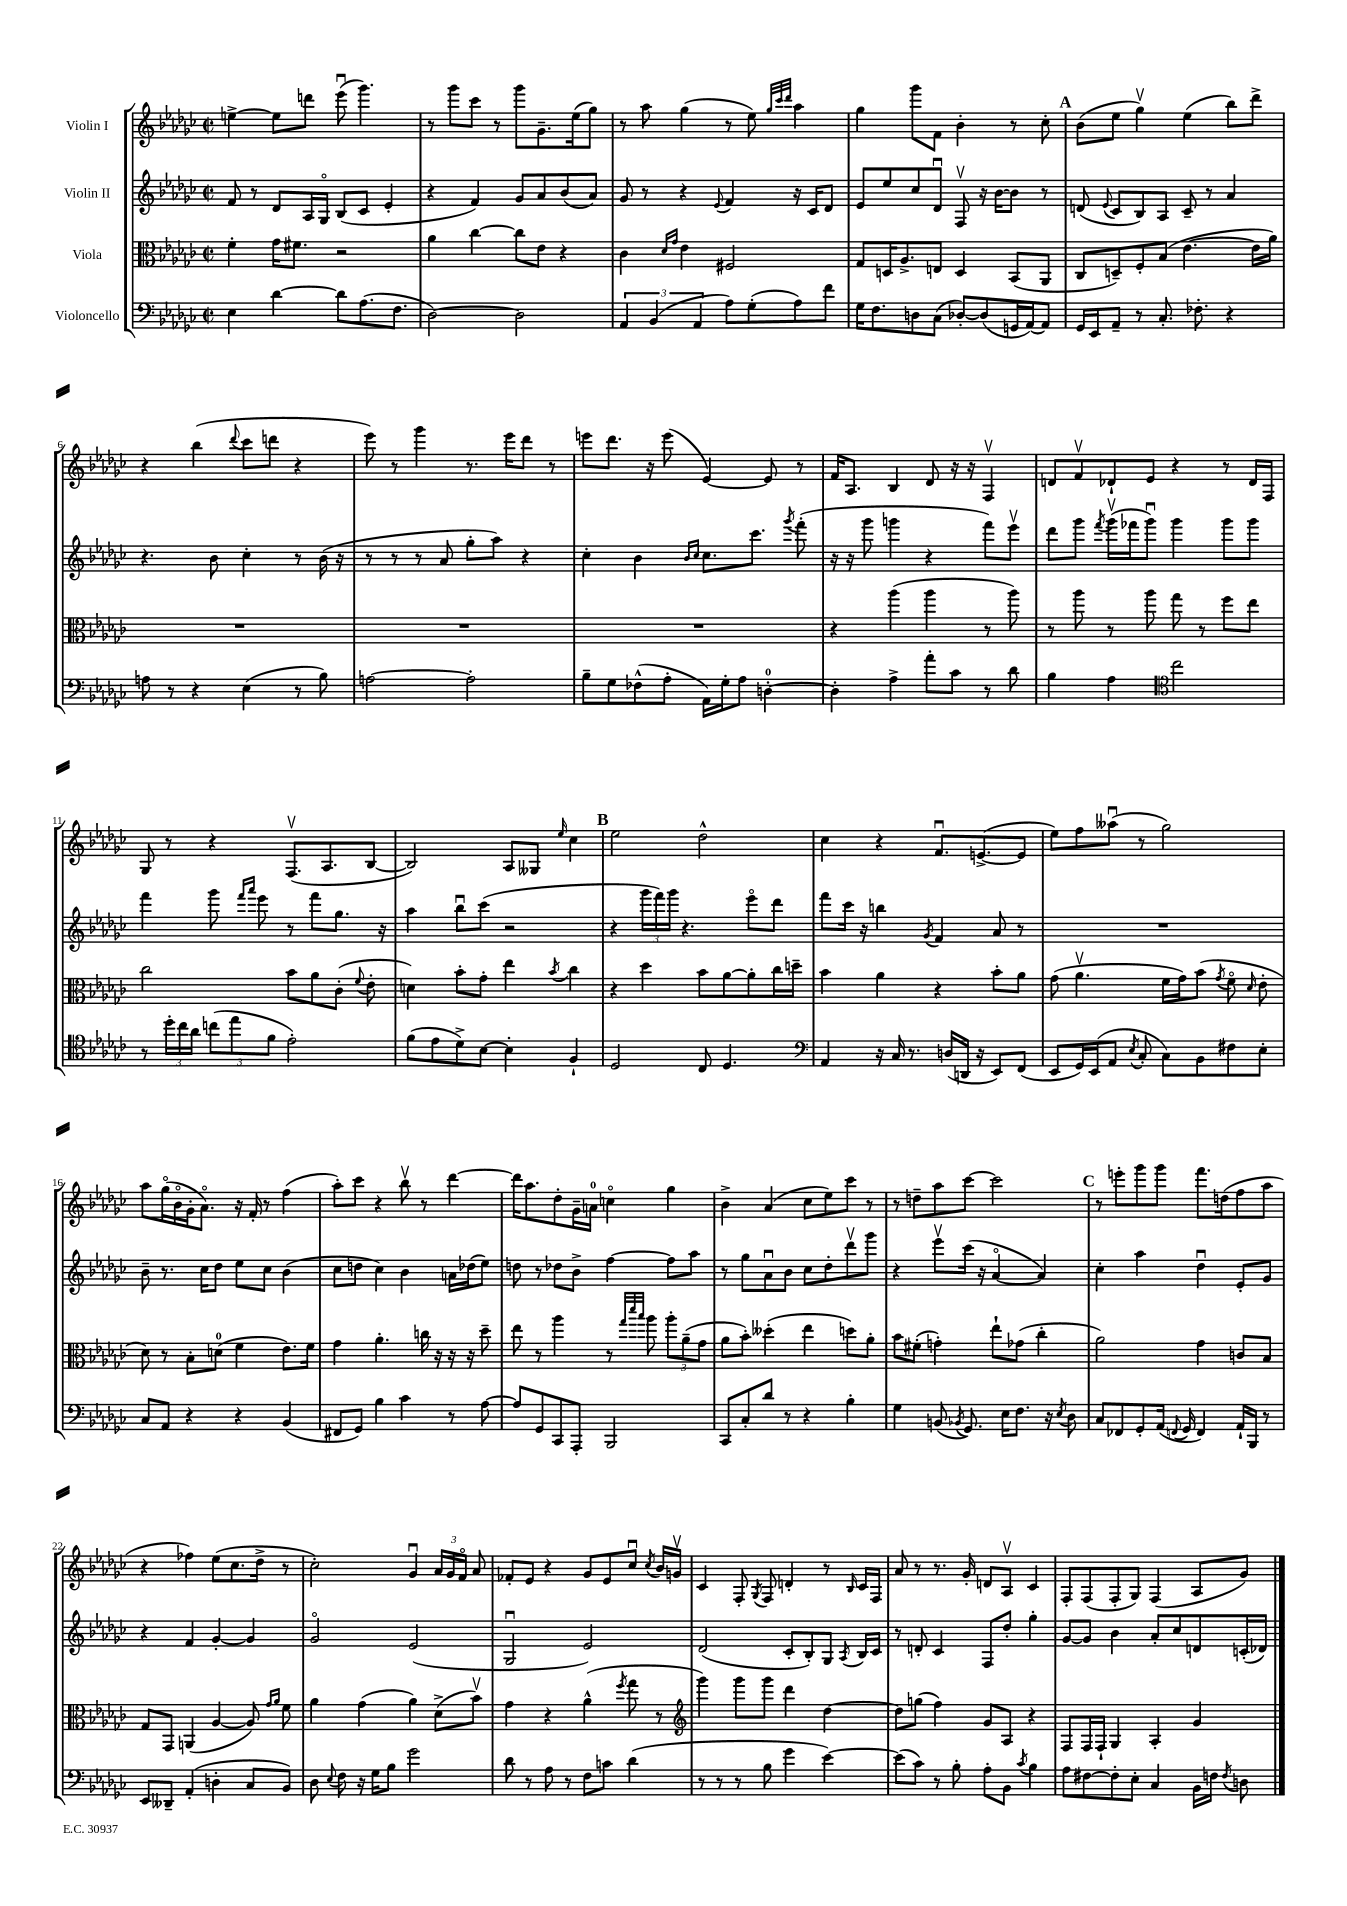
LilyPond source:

<<
\new StaffGroup <<
\new Staff = "s0" \with { instrumentName = "Violin I" } {
    \clef treble \key ges \major \defaultTimeSignature \time 2/2
    \autoBeamOff e''4~-> e''8[ d'''8] ees'''8\downbow( ges'''4.) |
    r8 ges'''8[ ces'''8] r8 ges'''8[ ges'8.-- ees''16( ges''8]) |
    r8 aes''8 ges''4( r8 ees''8) \grace { ges''32[ ces'''32 des'''32] } aes''4 |
    ges''4 ges'''8[ f'8] bes'4-. r8 ces''8-. |
    \mark \markup { \bold "A" } bes'8[( ees''8] ges''4\upbow) ees''4( bes''8[) des'''8]-> |
    r4 bes''4( \appoggiatura { des'''8 } ces'''8[ d'''8] r4 |
    ees'''8) r8 ges'''4 r8. ees'''16[ des'''8] r8 |
    e'''8[ des'''8.] r16 e'''8( ees'4~) ees'8 r8 |
    f'16[ aes8.] bes4 des'8 r16 r16 f4\upbow |
    d'8[ f'8\upbow des'8-! ees'8] r4 r8 des'16[ f16] |
    ges8 r8 r4 f8.[\upbow( aes8. bes8]~ |
    bes2) aes8[ geses8] \grace { ees''16 } ces''4 |
    \mark \markup { \bold "B" } ees''2 des''2-^ |
    ces''4 r4 f'8.[\downbow e'8.~->( e'8] |
    ees''8[) f''8 aeses''8]\downbow( r8 ges''2) |
    aes''8[ ges''16\flageolet( bes'16\flageolet ges'16-. aes'8.]\flageolet) r16 f'16-. r8 f''4( |
    aes''8[-.) ces'''8] r4 bes''8\upbow r8 des'''4~ |
    des'''16[ aes''8. des''8-. ges'16-- a'16]-0 c''4\flageolet ges''4 |
    bes'4-> aes'4( ces''8[ ees''8) ces'''8] r8 |
    r8 d''8[-- aes''8 ces'''8]~ ces'''2 |
    \mark \markup { \bold "C" } r8 e'''8[-. ges'''8 ges'''8] f'''8.[ d''16( f''8 aes''8] |
    r4 fes''4) ees''8[( ces''8. des''16]-> r8 |
    ces''2-.) ges'4\downbow \tuplet 3/2 { aes'16[ ges'16 f'16]\flageolet } aes'8 |
    fes'8[-. ees'8] r4 ges'8[ ees'8 ces''8]\downbow \acciaccatura { ces''8 } bes'16[ g'16]\upbow |
    ces'4 f8-. \acciaccatura { ges8 } f8 d'4-. r8 \grace { bes16 } ces'16[ f16] |
    aes'8 r8 r8. ges'16-. d'8[ aes8]\upbow ces'4 |
    f8[-. f8( f8-. ges8]) f4( aes8[ ges'8]) \bar "|." |
}
\new Staff = "s1" \with { instrumentName = "Violin II" } {
    \clef treble \key ges \major \defaultTimeSignature \time 2/2
    \autoBeamOff f'8 r8 des'8[ aes16 ges16]\flageolet bes8[( ces'8] ees'4-. |
    r4 f'4) ges'8[ aes'8 bes'8( aes'8]) |
    ges'8 r8 r4 \appoggiatura { ees'8 } f'4 r16 ces'16[ des'8] |
    ees'8[ ees''8 ces''8 des'8]\downbow f8\upbow r16 bes'16[~ bes'8] r8 |
    \mark \markup { \bold "A" } d'8( \appoggiatura { ees'8 } ces'8[ bes8) aes8] ces'8-- r8 aes'4 |
    r4. bes'8 ces''4-. r8 bes'16( r16 |
    r8 r8 r8 aes'8 ges''8[-. aes''8]) r4 |
    ces''4-. bes'4 \grace { bes'16[ ces''16] } ces''8.[ ces'''8.] \acciaccatura { ges'''8 } f'''8-.( |
    r16 r16 ges'''8 g'''4 r4 f'''8[) ees'''8]\upbow |
    des'''8[ ges'''8] \acciaccatura { f'''8 } ges'''16[\upbow( fes'''16 ges'''8]\downbow) ges'''4 ges'''8[ ges'''8] |
    f'''4 ges'''8 \grace { f'''16[ aes'''16] } ees'''8 r8 f'''8[ ges''8.] r16 |
    aes''4 bes''8[\downbow ces'''8]( r2 |
    \mark \markup { \bold "B" } r4 \tuplet 3/2 { ges'''16[ f'''16) ges'''16] } r4. ees'''8[\flageolet des'''8] |
    f'''8[ ces'''16] r16 b''4 \acciaccatura { ges'8 } f'4 aes'8 r8 |
    R1 |
    bes'8-- r8. ces''16[ des''8] ees''8[ ces''8] bes'4( |
    ces''8[ d''8] ces''4) bes'4 a'16[ des''16( ees''8]) |
    d''8 r8 des''8[ bes'8]-> f''4~ f''8[ aes''8] |
    r8 ges''8[ aes'8\downbow bes'8] ces''8[ des''8-. des'''8\upbow ges'''8] |
    r4 ees'''8[\upbow ces'''16]( r16 aes'4~\flageolet aes'4) |
    \mark \markup { \bold "C" } ces''4-. aes''4 des''4\downbow ees'8[-. ges'8] |
    r4 f'4 ges'4~-. ges'4 |
    ges'2\flageolet ees'2( |
    ges2\downbow ees'2) |
    des'2( ces'8[-. bes8-.) ges8] \acciaccatura { aes8 } bes16[ ces'16] |
    r8 d'8-. ces'4 f8[ des''8]-. ges''4-. |
    ges'8[~ ges'8] bes'4 aes'8[-. ces''8 d'8 c'16-.( des'16]) \bar "|." |
}
\new Staff = "s2" \with { instrumentName = "Viola" } {
    \clef alto \key ges \major \defaultTimeSignature \time 2/2
    \autoBeamOff f'4-. ges'16[ fis'8.] r2 |
    aes'4 ces''4~ ces''8[ ees'8] r4 |
    ces'4 \grace { des'16[ ges'16] } ees'4 fis2 |
    ges8[ d16 aes8.-> e8] d4 bes,8[( aes,8] |
    \mark \markup { \bold "A" } ces8[ d8--) f8-. bes8]( ees'4.~ ees'16[ aes'16]) |
    R1 |
    R1 |
    R1 |
    r4 aes''4( aes''4 r8 aes''8) |
    r8 aes''8 r8 aes''8 ges''8 r8 f''8[ ees''8] |
    ces''2 bes'8[ aes'8 ces'8]-.( \appoggiatura { f'8 } ees'8-. |
    d'4) bes'8[-. ges'8]-. ees''4 \acciaccatura { bes'8 } ces''4 |
    \mark \markup { \bold "B" } r4 des''4 bes'8[ aes'8~ aes'8-. ces''16 d''16]-- |
    bes'4 aes'4 r4 bes'8[-. aes'8] |
    ges'8( aes'4.\upbow f'16[ ges'16) bes'8]( \acciaccatura { ges'8 } f'8\flageolet \grace { des'16 } ees'8-. |
    des'8) r8 bes8[-. d'8]-0( f'4 ees'8.[) f'16] |
    ges'4 aes'4.-. c''16 r16 r16 r16 des''8-- |
    ees''8 r8 aes''4 r8 \grace { ges''32[ des'''32 bes''32] } aes''8 \tuplet 3/2 { aes''8[-. aes'8--( ges'8] } |
    aes'8[ bes'8]-.) deses''4-.( ees''4 d''8[) aes'8]-. |
    bes'8[ fis'8]-.( g'4-.) ees''8[-! ges'8]( ces''4-. |
    \mark \markup { \bold "C" } aes'2) ges'4 c'8[ bes8] |
    ges8[ ges,8] a,4( aes4~ aes8) \grace { ges'16[ aes'16] } f'8 |
    aes'4 ges'4( aes'4) des'8[->( bes'8]\upbow) |
    ges'4 r4 aes'4-^( \acciaccatura { f''8 } ges''8 r8 |
    \clef treble ges'''4) ges'''8[ ges'''8] des'''4 des''4~ |
    des''8[ g''8]( f''4) ges'8[ aes8] r4 |
    f8[ f16 f16]-! ges4 aes4-. ges'4 \bar "|." |
}
\new Staff = "s3" \with { instrumentName = "Violoncello" } {
    \clef bass \key ges \major \defaultTimeSignature \time 2/2
    \autoBeamOff ees4 des'4~ des'8[ aes8.( f8.] |
    des2~) des2 |
    \tuplet 3/2 { aes,4 bes,4( aes,4 } aes8[) ges8-.( aes8) f'8] |
    ges16[ f8. d8 ces8]( des8[~-.) des8( g,16 aes,16~) aes,8] |
    \mark \markup { \bold "A" } ges,16[ ees,16 aes,8]-- r8 ces8.-. fes8.-. r4 |
    a8 r8 r4 ees4( r8 bes8) |
    a2~ a2-. |
    bes8[-- ges8 fes8-^( aes8]-. aes,16[) ges16-. aes8] d4-0~-. |
    d4-. aes4-> aes'8[-. ces'8] r8 des'8 |
    bes4 aes4 \clef tenor ces''2 |
    r8 \tuplet 3/2 { des''16[-. ces''16 aes'16] } \tuplet 3/2 { c''8[( ees''8 f'8] } ees'2-.) |
    f'8[( ees'8 des'8->) bes8]~ bes4-. f4-! |
    \mark \markup { \bold "B" } des2 ces8 des4. |
    \clef bass aes,4 r16 ces16 r8. d16[( d,16] r16 ees,8[) f,8]( |
    ees,8[ ges,16) ees,16( aes,8] \acciaccatura { ees8 } ces8-. ces8[) bes,8 fis8 ees8]-. |
    ces8[ aes,8] r4 r4 bes,4( |
    fis,8[ ges,8]) bes4 ces'4 r8 aes8~ |
    aes8[ ges,8 ces,8 aes,,8]-. bes,,2 |
    ces,8[ ces8-. des'8] r8 r4 bes4-. |
    ges4 b,8( \acciaccatura { bes,8 } ges,8.) ees16[ f8.] r16 \acciaccatura { ees8 } des8 |
    \mark \markup { \bold "C" } ces8[ fes,8 ges,8-. aes,16]( \appoggiatura { f,8 } ges,16 f,4) aes,16[-! bes,,16] r8 |
    ees,8[ deses,8]-- aes,4-.( d4-. ces8[ bes,8]) |
    des8 \appoggiatura { ees8 } f8 r16 ges16[ bes8] ges'2 |
    des'8 r8 aes8 r8 f8[ c'8] des'4( |
    r8 r8 r8 bes8 ges'4 ees'4~) |
    ees'8[( ces'8]) r8 bes8-. aes8[-. bes,8] \acciaccatura { ces'8 } bes4 |
    aes8[ fis8~ fis8-. ees8]-. ces4 bes,16[ f16] \acciaccatura { f8 } d8 \bar "|." |
}
>>
>>
